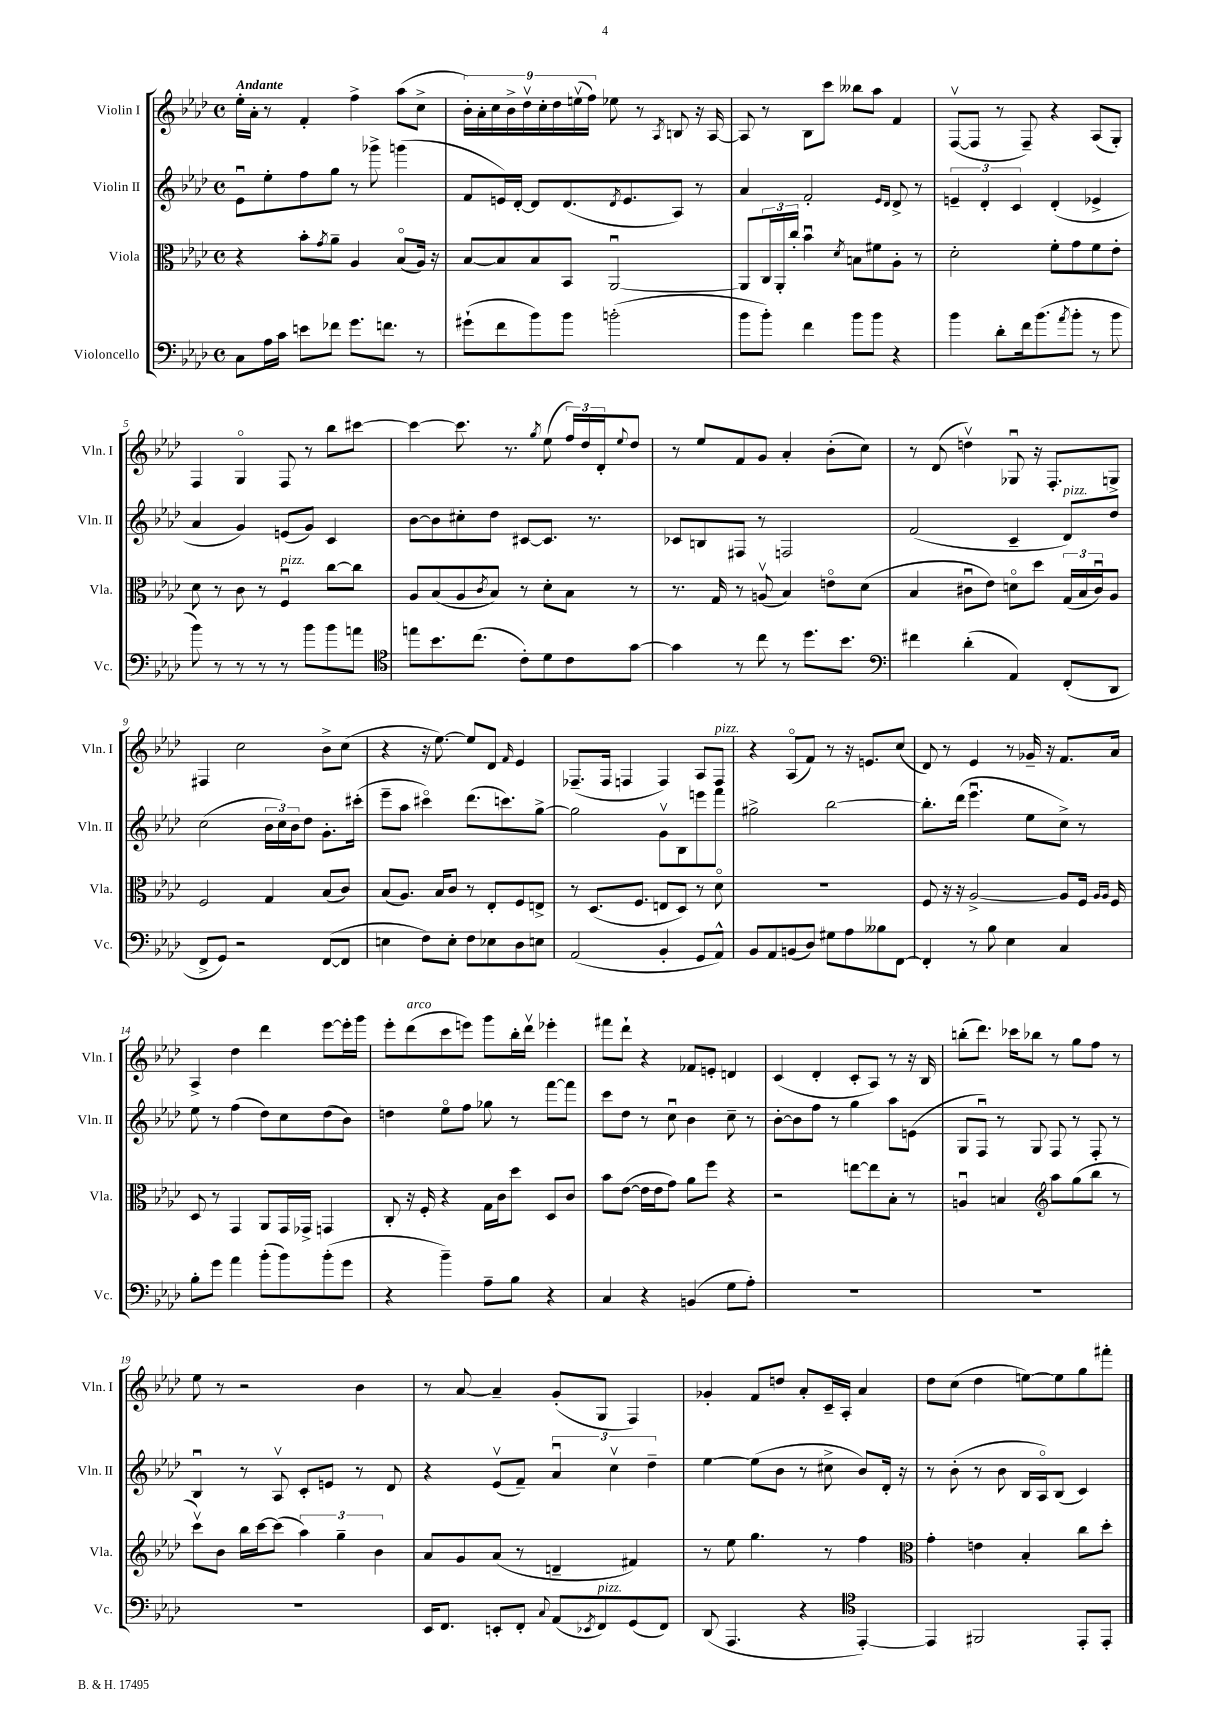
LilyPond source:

<<
\new StaffGroup <<
\new Staff = "s0" \with { instrumentName = "Violin I" shortInstrumentName = "Vln. I" } {
    \clef treble \key aes \major \defaultTimeSignature \time 4/4 \tempo "Andante"
    ees''16-. aes'16-. r8 f'4-. f''4-> aes''8( c''8-> |
    \tuplet 9/8 { bes'16-.) aes'16-. c''16 bes'16-> des''16\upbow c''16-. des''16 e''16\upbow( f''16) } ees''8 r8 \acciaccatura { aes8 } b8 r16 aes16~ |
    aes8 r8 bes8 c'''8 beses''8 aes''8 f'4 |
    f8~\upbow( f8 r8 f8--) r4 aes8( g8-.) |
    f4 g4\flageolet f8 r8 bes''8 cis'''8~ |
    cis'''4~ cis'''8. r8. \acciaccatura { g''8 } ees''8( \tuplet 3/2 { f''16) des''16 des'16-. } \appoggiatura { ees''8 } des''8 |
    r8 ees''8 f'8 g'8 aes'4-. bes'8-.( c''8) |
    r8 des'8( d''4\upbow) ges8\downbow r16 f8.-. g8-> |
    fis4 c''2 bes'8-> c''8( |
    r4 r16 ees''8.~) ees''8 des'8 \grace { f'16 } ees'4 |
    fes8.--( fes16 f4 f4) aes8 f8^\markup { \italic "pizz." } |
    r4 aes8\flageolet( f'8) r8 r16 e'8. c''8( |
    des'8) r8 ees'4 r8 ges'16-- r16 f'8. aes'16 |
    aes4-> des''4 des'''4 ees'''8~ ees'''16-. g'''16 |
    ees'''8-. des'''8^\markup { \italic "arco" }( c'''8 e'''8) g'''8 bes''16-. des'''16\upbow ees'''4-. |
    fis'''8 des'''8-! r4 fes'8 e'8-. d'4 |
    c'4( des'4-. c'8-. aes8) r8 r16 bes16 |
    b''8-.( des'''8.) ces'''16 bes''8 r8 g''8 f''8 r8 |
    ees''8 r8 r2 bes'4 |
    r8 aes'8~ aes'4-- g'8-.( g8 f4) |
    ges'4-. f'8 d''8 aes'8-. c'16-- aes16-. aes'4 |
    des''8 c''8( des''4 e''8~) e''8 g''8 fis'''8-. \bar "|." |
}
\new Staff = "s1" \with { instrumentName = "Violin II" shortInstrumentName = "Vln. II" } {
    \clef treble \key aes \major \defaultTimeSignature \time 4/4
    ees'8\downbow ees''8-. f''8 g''8 r8 ges'''8-> g'''4( |
    f'8 e'16) des'16~-. des'8 des'8.( \acciaccatura { des'8 } e'8. aes8) r8 |
    aes'4 f'2-. \grace { ees'16 des'16 } des'8-> r8 |
    \tuplet 3/2 { e'4-- des'4-. c'4 } des'4-.( ees'4-> |
    aes'4 g'4) e'8( g'8) c'4 |
    bes'8~ bes'8 cis''8-. des''8 cis'8~ cis'8. r8. |
    ces'8 b8 fis8 r8 f2 |
    f'2( c'4-- des'8^\markup { \italic "pizz." }) des''8 |
    c''2( \tuplet 3/2 { bes'16 c''16) bes'16 } des''8 g'8.-. cis'''16-.( |
    ees'''8-- aes''8 cis'''4\flageolet) des'''8.( c'''8.) g''8~-> |
    g''2 g'8\upbow bes8 e'''8 f'''8 |
    gis''2-> bes''2~ |
    bes''8.-. des'''16( ees'''4.\downbow ees''8 c''8->) r8 |
    ees''8 r8 f''4( des''8) c''8 des''8( bes'8) |
    d''4 ees''8\flageolet f''8 ges''8 r8 f'''8~ f'''8 |
    c'''8 des''8 r8 c''8\downbow bes'4 c''8-- r8 |
    bes'8~-. bes'8 f''8 r8 g''4 aes''8 e'8( |
    g8 f8\downbow) r8 g8 f8 r8 f8-. r8 |
    bes4\downbow r8 aes8\upbow c'8-. e'8 r8 des'8 |
    r4 ees'8\upbow( f'8--) \tuplet 3/2 { aes'4\downbow c''4\upbow des''4-- } |
    ees''4~ ees''8( bes'8 r8 cis''8-> bes'8) des'16-. r16 |
    r8 bes'8-.( r8 bes'8 bes16 aes16\flageolet) bes8( c'4) \bar "|." |
}
\new Staff = "s2" \with { instrumentName = "Viola" shortInstrumentName = "Vla." } {
    \clef alto \key aes \major \defaultTimeSignature \time 4/4
    r4 bes'8-. \acciaccatura { g'8 } aes'8-- aes4 bes8\flageolet( aes16) r16 |
    bes8~ bes8 bes8 bes,8 aes,2~\downbow |
    aes,8 \tuplet 3/2 { c16 aes,16-. c''16-. } bes'4\downbow \acciaccatura { des'8 } b8 fis'8 aes8-. r8 |
    des'2-. f'8-. g'8 f'8 ees'8-. |
    des'8 r8 c'8 r8 f4\downbow^\markup { \italic "pizz." } c''8~ c''8 |
    aes8 bes8( aes8 \acciaccatura { c'8 } bes8) r8 des'8-. bes8 r8 |
    r8. g16 r8 a8\upbow( bes4) e'8\flageolet des'8( |
    bes4 cis'8\downbow ees'8) d'8\flageolet des''8 \tuplet 3/2 { g16( bes16 cis'16\downbow) } aes8 |
    f2 g4 bes8( c'8) |
    bes8( aes8.) bes16 c'8 r8 ees8-. f8 e8-> |
    r8 des8.( f8. e8 des8) r8 des'8\flageolet |
    R1 |
    f8 r16 r16 aes2~-> aes8 f16 \grace { aes16 aes16 } f16 |
    des8 r8 g,4 aes,8 g,16 ges,16-> g,4 |
    c8-. r16 f16-. r4 g16 c'16 des''8 des8 c'8 |
    bes'8 ees'8~( ees'16 ees'16 g'8) aes'8 f''8 r4 |
    r2 e''8~ e''8 bes8-. r8 |
    a4\downbow b4 \clef treble aes''8 g''8( bes''8 r8 |
    c'''8\upbow) bes'8 bes''16 c'''16~ c'''8( \tuplet 3/2 { aes''4) g''4-- bes'4 } |
    aes'8 g'8 aes'8( r8 d'4-- fis'4) |
    r8 ees''8 g''4. r8 f''4 |
    \clef alto g'4-. e'4 bes4-. c''8 des''8-. \bar "|." |
}
\new Staff = "s3" \with { instrumentName = "Violoncello" shortInstrumentName = "Vc." } {
    \clef bass \key aes \major \defaultTimeSignature \time 4/4
    c8 aes16 c'16 e'8 fes'8 g'8. f'8. r8 |
    gis'8-!( f'8 bes'8) bes'8 b'2-.( |
    bes'8 bes'8-.) f'4 bes'8 bes'8 r4 |
    bes'4 des'8-. f'16 bes'8.( \acciaccatura { aes'8 } bes'8-. r8 bes'8 |
    bes'8) r8 r8 r8 r8 bes'8 bes'8 a'8 |
    \clef tenor e''8 bes'8. c''8.( c'8-.) des'8 c'8 g'8~ |
    g'4 r8 c''8 r8 des''8. bes'8. |
    \clef bass fis'4 des'4-.( aes,4) f,8-.( des,8 |
    f,8-> g,8) r2 f,8~( f,8 |
    e4 f8) e8-. f8 ees8 des8 e8 |
    aes,2( bes,4-. g,8 aes,8-^) |
    bes,8 aes,8 b,8( des8) gis8 aes8 beses8 f,8~ |
    f,4-. r8 bes8 ees4 c4 |
    bes8-. g'8 aes'4 bes'8-.( bes'8) bes'8-.( g'8 |
    r4 bes'4--) aes8-- bes8 r4 |
    c4 r4 b,4( g8 aes8-.) |
    R1 |
    R1 |
    R1 |
    ees,16 f,8. e,8-. f,8-. \appoggiatura { c8 } aes,8( \acciaccatura { ees,8 } f,8^\markup { \italic "pizz." }) g,8( f,8) |
    des,8( aes,,4. r4 \clef tenor ees,4~-.) |
    ees,4 fis,2 ees,8-. ees,8-. \bar "|." |
}
>>
>>
